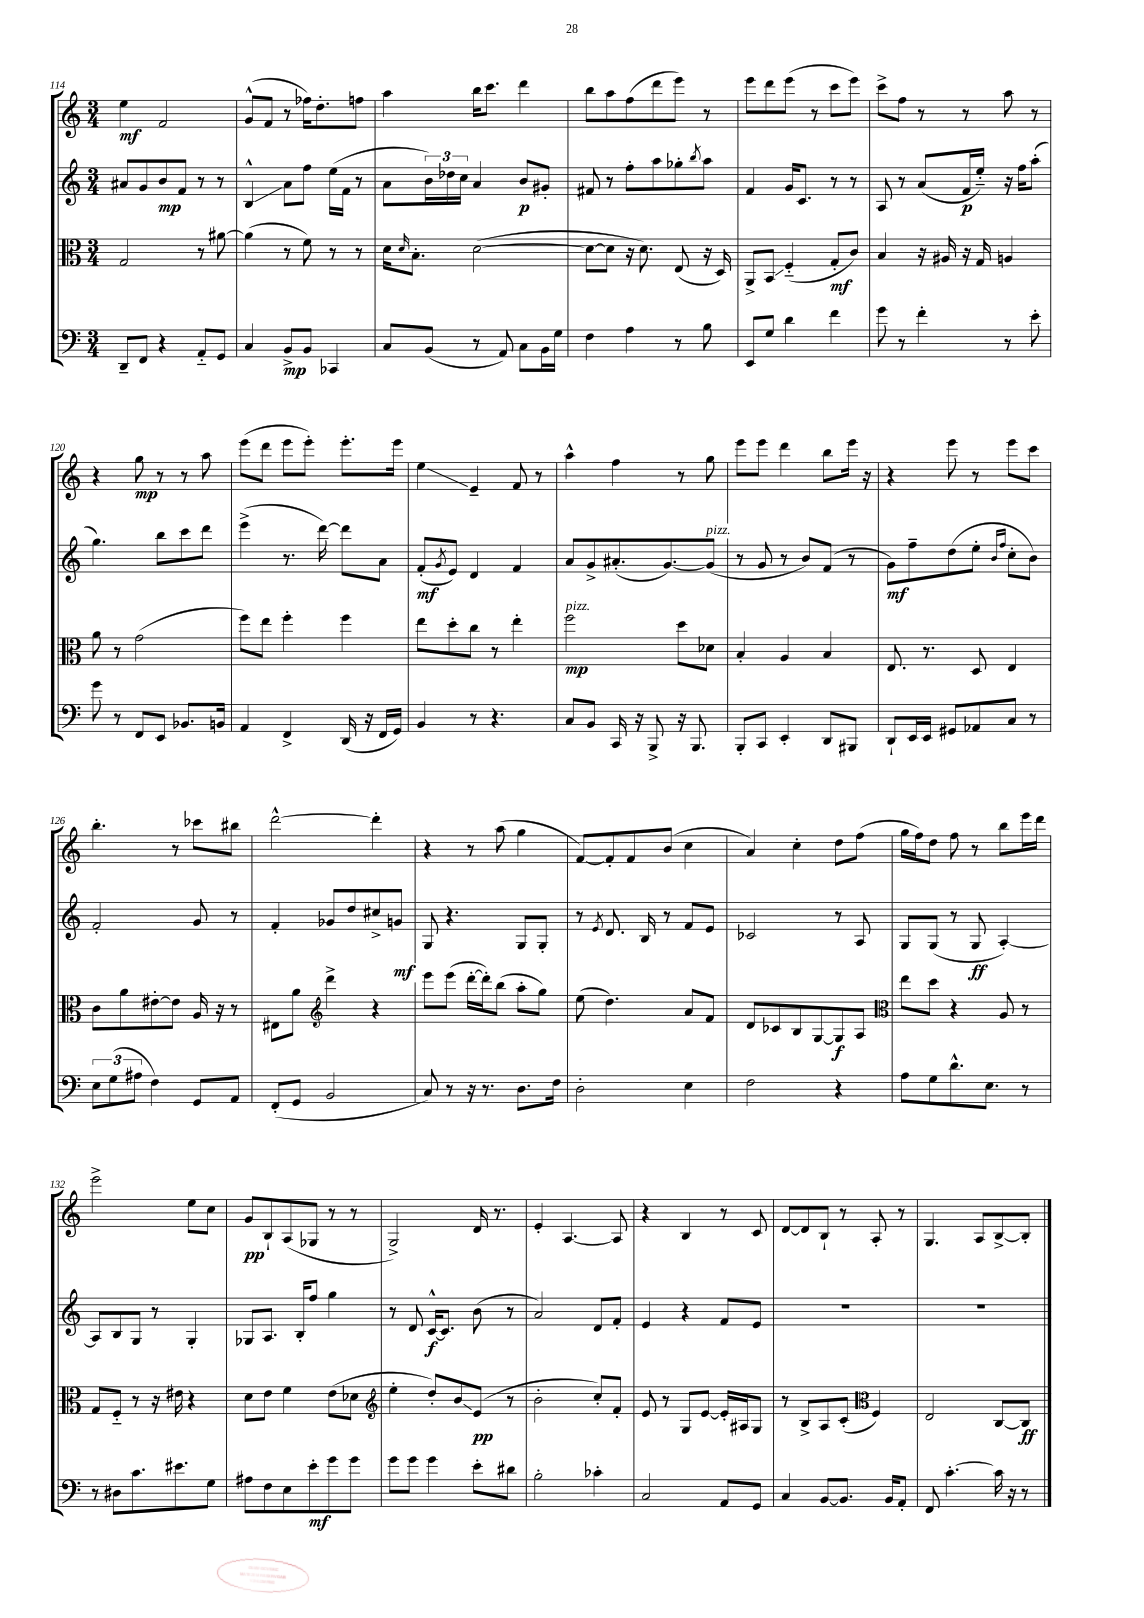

**kern	**kern	**kern	**kern
*staff4	*staff3	*staff2	*staff1
*clefF4	*clefC3	*clefG2	*clefG2
*k[]	*k[]	*k[]	*k[]
*M3/4	*M3/4	*M3/4	*M3/4
8DD~/L	2G/	8a#/L	4ee\
8FF/J	.	8g/	.
4r	.	8b/	2f/
.	.	8f/J	.
8AA'~/L	8r	8r	.
8GG/J	[8a#\	8r	.
=	=	=	=
4C/	(4a#\]	4B^^/	(8g^^/L
.	.	.	8f/J
8BB^/L	8r	8a\L	8r
8BB/J	8f\)	8ff\J	16ff-\LK)
.	.	.	8.dd'\
4CC-/	8r	(16ee\LL	.
.	.	16f\JJ	.
.	8r	8r	8ff\J
=	=	=	=
8C/L	16d\LK	8a\L	4aa\
.	16qqd/	.	.
.	8.B'\J	.	.
(8BB/J	.	24b\L)	.
.	.	24dd-\	.
.	.	24cc\JJ	.
8r	([2d\	4a/	16bb\LK
.	.	.	8.ccc\J
8AA/)	.	.	.
8C\L	.	8b/L	4ddd\
16BB\L	.	8g#'/J	.
16G\JJ	.	.	.
=	=	=	=
4F\	8d\_L	8f#/	8bb\L
.	8d\]J	8r	8aa\
4A\	16r	8ff'\L	(8ff\
.	8.d\)	.	.
.	.	8aa\	8ddd\
8r	(8E/	8gg-'\	8eee\J)
.	.	8qbb/	.
8B\	16r	8aa\J	8r
.	16D/)	.	.
=	=	=	=
8EE/L	8AA^/L	4f/	8eee\L
8G/J	8BB/J	.	8ddd\
4d\	(4F'~/	16g/LK	(8eee\J
.	.	8.c/J	.
.	.	.	8r
4f\	8G'/L	8r	8ccc\L
.	8c/J)	8r	8eee\J)
=	=	=	=
8g\	4B/	8A/	8ccc^\L
8r	.	8r	8ff\J
4f'\	16r	(8a/L	8r
.	16A#/	.	.
.	16r	16f/L	8r
.	16G/	16ee'~/JJ)	.
8r	4A/	16r	8aa\
.	.	16ff\LK	.
8e'\	.	(8aa'\J	8r
=	=	=	=
8g\	8a\	4.gg\)	4r
8r	8r	.	.
8FF/L	(2g\	.	8gg\
8EE/J	.	8bb\L	8r
8.BB-/L	.	8ccc\	8r
.	.	8ddd\J	8aa\
16BB/Jk	.	.	.
=	=	=	=
4AA/	8ff\L)	(4eee^\	(8eee\L
.	8ee\J	.	8ddd\J
4FF^/	4ff'\	8.r	8eee\L
.	.	.	8eee'\J)
.	.	[16ddd\)	.
(16DD/	4ff\	8ddd\]L	8.eee'\L
16r	.	.	.
16FF/LL	.	8a\J	.
16GG/JJ)	.	.	16eee\Jk
=	=	=	=
4BB/	8ee\L	(8f'/L	4ee\
.	.	8qg/	.
.	8dd'\	8e/J)	.
8r	8cc\J	4d/	4e~/
4.r	8r	.	.
.	4ee'\	4f/	8f/
.	.	.	8r
=	=	=	=
8C/L	2ff\	8a/L	4aa^^\
8BB/J	.	8g^/	.
16CC/	.	(8.a#'/	4ff\
16r	.	.	.
8BBB^/	.	.	.
.	.	[8.g/)	.
16r	8dd\L	.	8r
8.BBB/	.	.	.
.	8d-\J	(8g/]J	8gg\
=	=	=	=
8BBB'/L	4B'/	8r	8eee\L
8CC/J	.	8g/	8eee\J
4EE'/	4A/	8r	4ddd\
.	.	8b/L)	.
8DD/L	4B/	(8f/J	8bb\L
8BBB#/J	.	8r	16eee\Jk
.	.	.	16r
=	=	=	=
8DD`/L	8.E/	8g\L)	4r
16EE/L	.	8ff~\	.
16EE/JJ	8.r	.	.
8GG#/L	.	(8dd\	8eee\
8AA-/	8D/	8ee'\J	8r
.	.	16qqb/LL	.
.	.	16qqff/JJ	.
8C/J	4E/	8cc'\L	8eee\L
8r	.	8b\J)	8ccc\J
=	=	=	=
12E\L	8c\L	2f'/	4.bb'\
(12G\	.	.	.
.	8a\	.	.
12A#\J	.	.	.
4F\)	[8e#'\	.	.
.	8e#\]J	.	8r
8GG/L	16A/	8g/	8ccc-\L
.	16r	.	.
8AA/J	8r	8r	8bb#\J
=	=	=	=
(8FF'/L	8E#\L	4f'/	[2ddd^^\
8GG/J	8a\J	.	.
*	*clefG2	*	*
2BB/	4ddd^\	8g-/L	.
.	.	8dd/	.
.	4r	8cc#^/	4ddd'\]
.	.	8g/J	.
=	=	=	=
8C/)	8eee\L	8G/	4r
8r	(8eee\J	4.r	.
16r	[16ddd'\LL	.	8r
8.r	16ddd'\]J)	.	.
.	(8bb\J	.	(8aa\
8.D\L	8aa'\L	8G/L	4gg\
.	8gg\J)	8G'/J	.
16F\Jk	.	.	.
=	=	=	=
2D'\	(8ee\	8r	[8f/L)
.	.	8qe/	.
.	4.dd\)	8.d/	8f'/]
.	.	.	8f/
.	.	16B/	.
.	.	8r	(8b/J
4E\	8a/L	8f/L	4cc\
.	8f/J	8e/J	.
=	=	=	=
2F\	8d/L	2c-/	4a/)
.	8c-/	.	.
.	8B/	.	4cc'\
.	[8G/	.	.
4r	8G/]	8r	8dd\L
.	8A/J	8A/	(8ff\J
=	=	=	=
*	*clefC3	*	*
8A\L	8ee\L	8G/L	16gg\LL
.	.	.	16ff\J)
8G\	8dd\J	(8G/J	8dd\J
8.d^^\	4r	8r	8ff\
.	.	8G/	8r
8.E\J	.	.	.
.	8A/	[4A'/)	8bb\L
8r	8r	.	16eee\L
.	.	.	16ddd\JJ
=	=	=	=
8r	8G/L	8A/]L	2eee^\
8D#\L	8F'~/J	8B/	.
8.c\	8r	8G/J	.
.	16r	8r	.
8.e#\	16e#\	.	.
.	4r	4G'/	8ee\L
8G\J	.	.	8cc\J
=	=	=	=
8A#\L	8d\L	8G-/L	8g/L
8F\	8e\J	8.A/J	8B`/
8E\	4f\	.	(8A/
.	.	16B'/LK	.
8e'\	.	8ff/J	8G-/J
8g\	(8e\L	4gg\	8r
8g\J	8d-\J	.	8r
=	=	=	=
*	*clefG2	*	*
8g\L	4ee'\	8r	2G^/)
8g\J	.	8d/	.
4g\	8dd'/L)	[16c^^/LK	.
.	.	8.c/]J	.
.	8b/	.	.
8e'\L	(8e/J	(8b\	16d/
.	.	.	8.r
8d#\J	8r	8r	.
=	=	=	=
2B'\	2b'\	2a/)	4e'/
.	.	.	[4.A/
4c-'\	8cc'/L)	8d/L	.
.	8f'/J	8f'/J	8A/]
=	=	=	=
2C/	8e/	4e/	4r
.	8r	.	.
.	8G/L	4r	4B/
.	[8e/J	.	.
8AA/L	16e'/]LL	8f/L	8r
.	16A#/J	.	.
8GG/J	8G/J	8e/J	8c/
=	=	=	=
4C/	8r	2.r	[8d/L
.	8B^/L	.	8d/]
[8BB/L	8A/	.	8B`/J
8.BB/]J	(8c'/J	.	8r
*	*clefC3	*	*
.	4F/)	.	8A'/
16BB/LK	.	.	.
8AA'/J	.	.	8r
=	=	=	=
8FF/	2E/	2.r	4.G/
[4.c'\	.	.	.
.	.	.	8A/L
16c\]	[8C/L	.	[8B^/
16r	.	.	.
8r	8C/]J	.	8B'/]J
==	==	==	==
*-	*-	*-	*-
